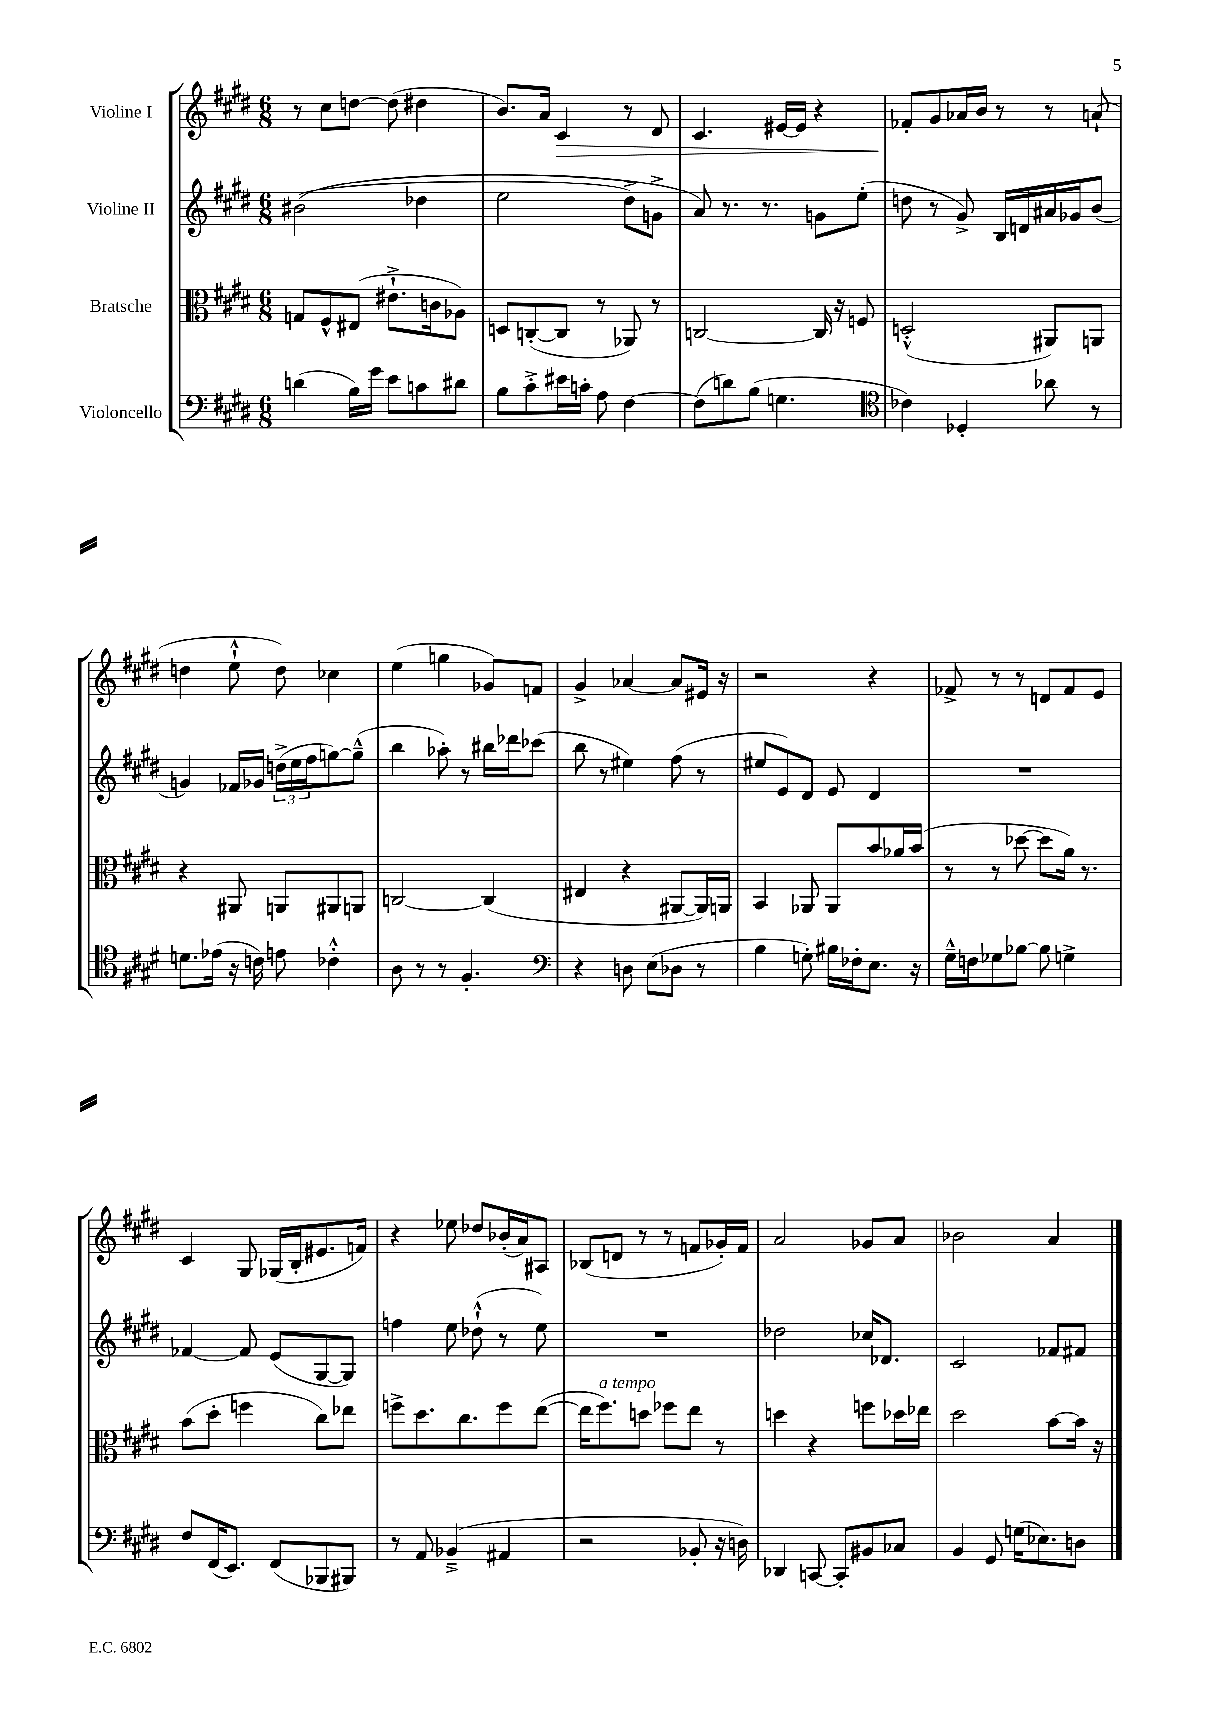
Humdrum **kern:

**kern	**kern	**kern	**kern
*staff4	*staff3	*staff2	*staff1
*clefF4	*clefC3	*clefG2	*clefG2
*k[f#c#g#d#]	*k[f#c#g#d#]	*k[f#c#g#d#]	*k[f#c#g#d#]
*M6/8	*M6/8	*M6/8	*M6/8
(4d\	8G/L	&((2b#\	8r
.	8F#^^/	.	8cc#\L
16B\LL)	(8E#/J	.	[8dd\J
16g#\JJ	.	.	.
8e\L	8.e#`^\L	.	(8dd\]
8c\	.	4dd-\	4dd#\
.	16c\k	.	.
8d#\J	8A-\J)	.	.
=	=	=	=
8B\L	8D/L	2ee\	8.b/L)
8c#'^\	([8C'/	.	.
.	.	.	16a/Jk
16e#\L	8C/]J	.	4c#/
16c'\JJ	.	.	.
8A\	8r	.	.
[4F#\	8AA-/)	8dd#^\L)	8r
.	8r	8g^\J	8d#/
=	=	=	=
(8F#\]L	[2C/	8a/&)	4.c#/
8d\)	.	8.r	.
(8B\J	.	.	.
.	.	8.r	.
4.G\	.	.	[16e#/LL
.	.	.	16e#/]JJ
.	16C/]	8g\L	4r
.	16r	.	.
.	8F/	(8ee'\J	.
=	=	=	=
*clefC4	*	*	*
4c-\)	(2D'^^/	8dd\	8f-'/L
.	.	8r	8g#/
4D-'/	.	8g#^/)	16a-/L
.	.	.	16b/JJ
.	.	16B/LL	8r
.	.	16d/	.
8a-\	8AA#/L)	16a#/	8r
.	.	16g-/J	.
8r	8AA/J	(8b/J	(8a`/
=	=	=	=
8.d\L	4r	4g/)	4dd\
(16e-\Jk	.	.	.
16r	8AA#/	16f-/LL	8ee`^^\
16c\)	.	16g-/JJ	.
8e\	8AA/L	(24dd^\LL	8dd\)
.	.	24ee\	.
.	.	24ff#\J	.
4c-'^^\	8AA#/	[8gg\)	4cc-\
.	8AA/J	(8gg~^^\]J	.
=	=	=	=
8A\	[2C/	4bb\	(4ee\
8r	.	.	.
8r	.	8aa-'\)	4gg\
4.F#'/	.	8r	.
.	(4C/]	16bb#\LL	8g-/L)
.	.	16ddd-\J	.
.	.	(8ccc-\J	8f/J
=	=	=	=
*clefF4	*	*	*
4r	4E#/	8bb\	4g#^/
.	.	8r	.
8D\	4r	4ee#\)	[4a-/
(8E\L	.	.	.
8D-\J	[8AA#/L	(8ff#\	8a-/]L
8r	16AA#/]L)	8r	16e#/Jk
.	16AA/JJ	.	16r
=	=	=	=
4B\	4BB/	8ee#/L	2r
.	.	8e/)	.
8G'\)	8AA-/	8d#/J	.
16B#\LL	8AA-/L	8e/	.
16F-'\J	.	.	.
8.E\J	8b/	4d#/	4r
.	16a-/L	.	.
16r	(16b/JJ	.	.
=	=	=	=
16G#~^^\LL	8r	2.r	8f-^/
16F\J	.	.	.
8G-\	8r	.	8r
[8B-\J	[8dd-\	.	8r
8B-\]	8dd-\]L	.	8d/L
4G^\	16a\Jk)	.	8f-/
.	8.r	.	.
.	.	.	8e/J
=	=	=	=
8F#/L	(8b\L	[4f-/	4c#/
(16FF#/K	8dd#'\J	.	.
8.EE/J)	.	.	.
.	4ff\	8f-/]	8G#/
(8FF#/L	.	(8e/L	(16G-/LL
.	.	.	16B'/J
8BBB-/	8cc#\L)	[8G#/	8.e#/
8BBB#/J)	8ee-\J	8G#/]J)	.
.	.	.	16f/Jk)
=	=	=	=
8r	8ff^\L	4ff\	4r
8AA/	8.dd#\	.	.
(4BB-~^/	.	8ee\	8ee-\
.	8.cc#\	.	.
.	.	(8dd-`^^\	8dd-/L
4AA#/	8ff\	8r	(16b-'/L
.	.	.	16a/J)
.	([8ee\J	8ee\)	8A#/J
=	=	=	=
2r	16ee\]LK	2.r	(8B-/L
.	8.ff#\)	.	.
.	.	.	8d/J
.	8dd\J	.	8r
.	8ff-\L	.	8r
8BB-'/	8ee\J	.	8f/L
16r	8r	.	16g-'/L)
16D\)	.	.	16f/JJ
=	=	=	=
4DD-/	4dd\	2dd-\	2a/
[8CC/	4r	.	.
8CC'/]L	.	.	.
8BB#/	8ff\L	16cc-/LK	8g-/L
.	.	8.d-/J	.
8C-/J	16dd-\L	.	8a/J
.	16ee-\JJ	.	.
=	=	=	=
4BB/	2dd#\	2c#/	2b-\
8GG#/	.	.	.
(16G\LK	.	.	.
8.E-\)	.	.	.
.	[8b\L	8f-/L	4a/
8D\J	16b\]Jk	8f#/J	.
.	16r	.	.
==	==	==	==
*-	*-	*-	*-
